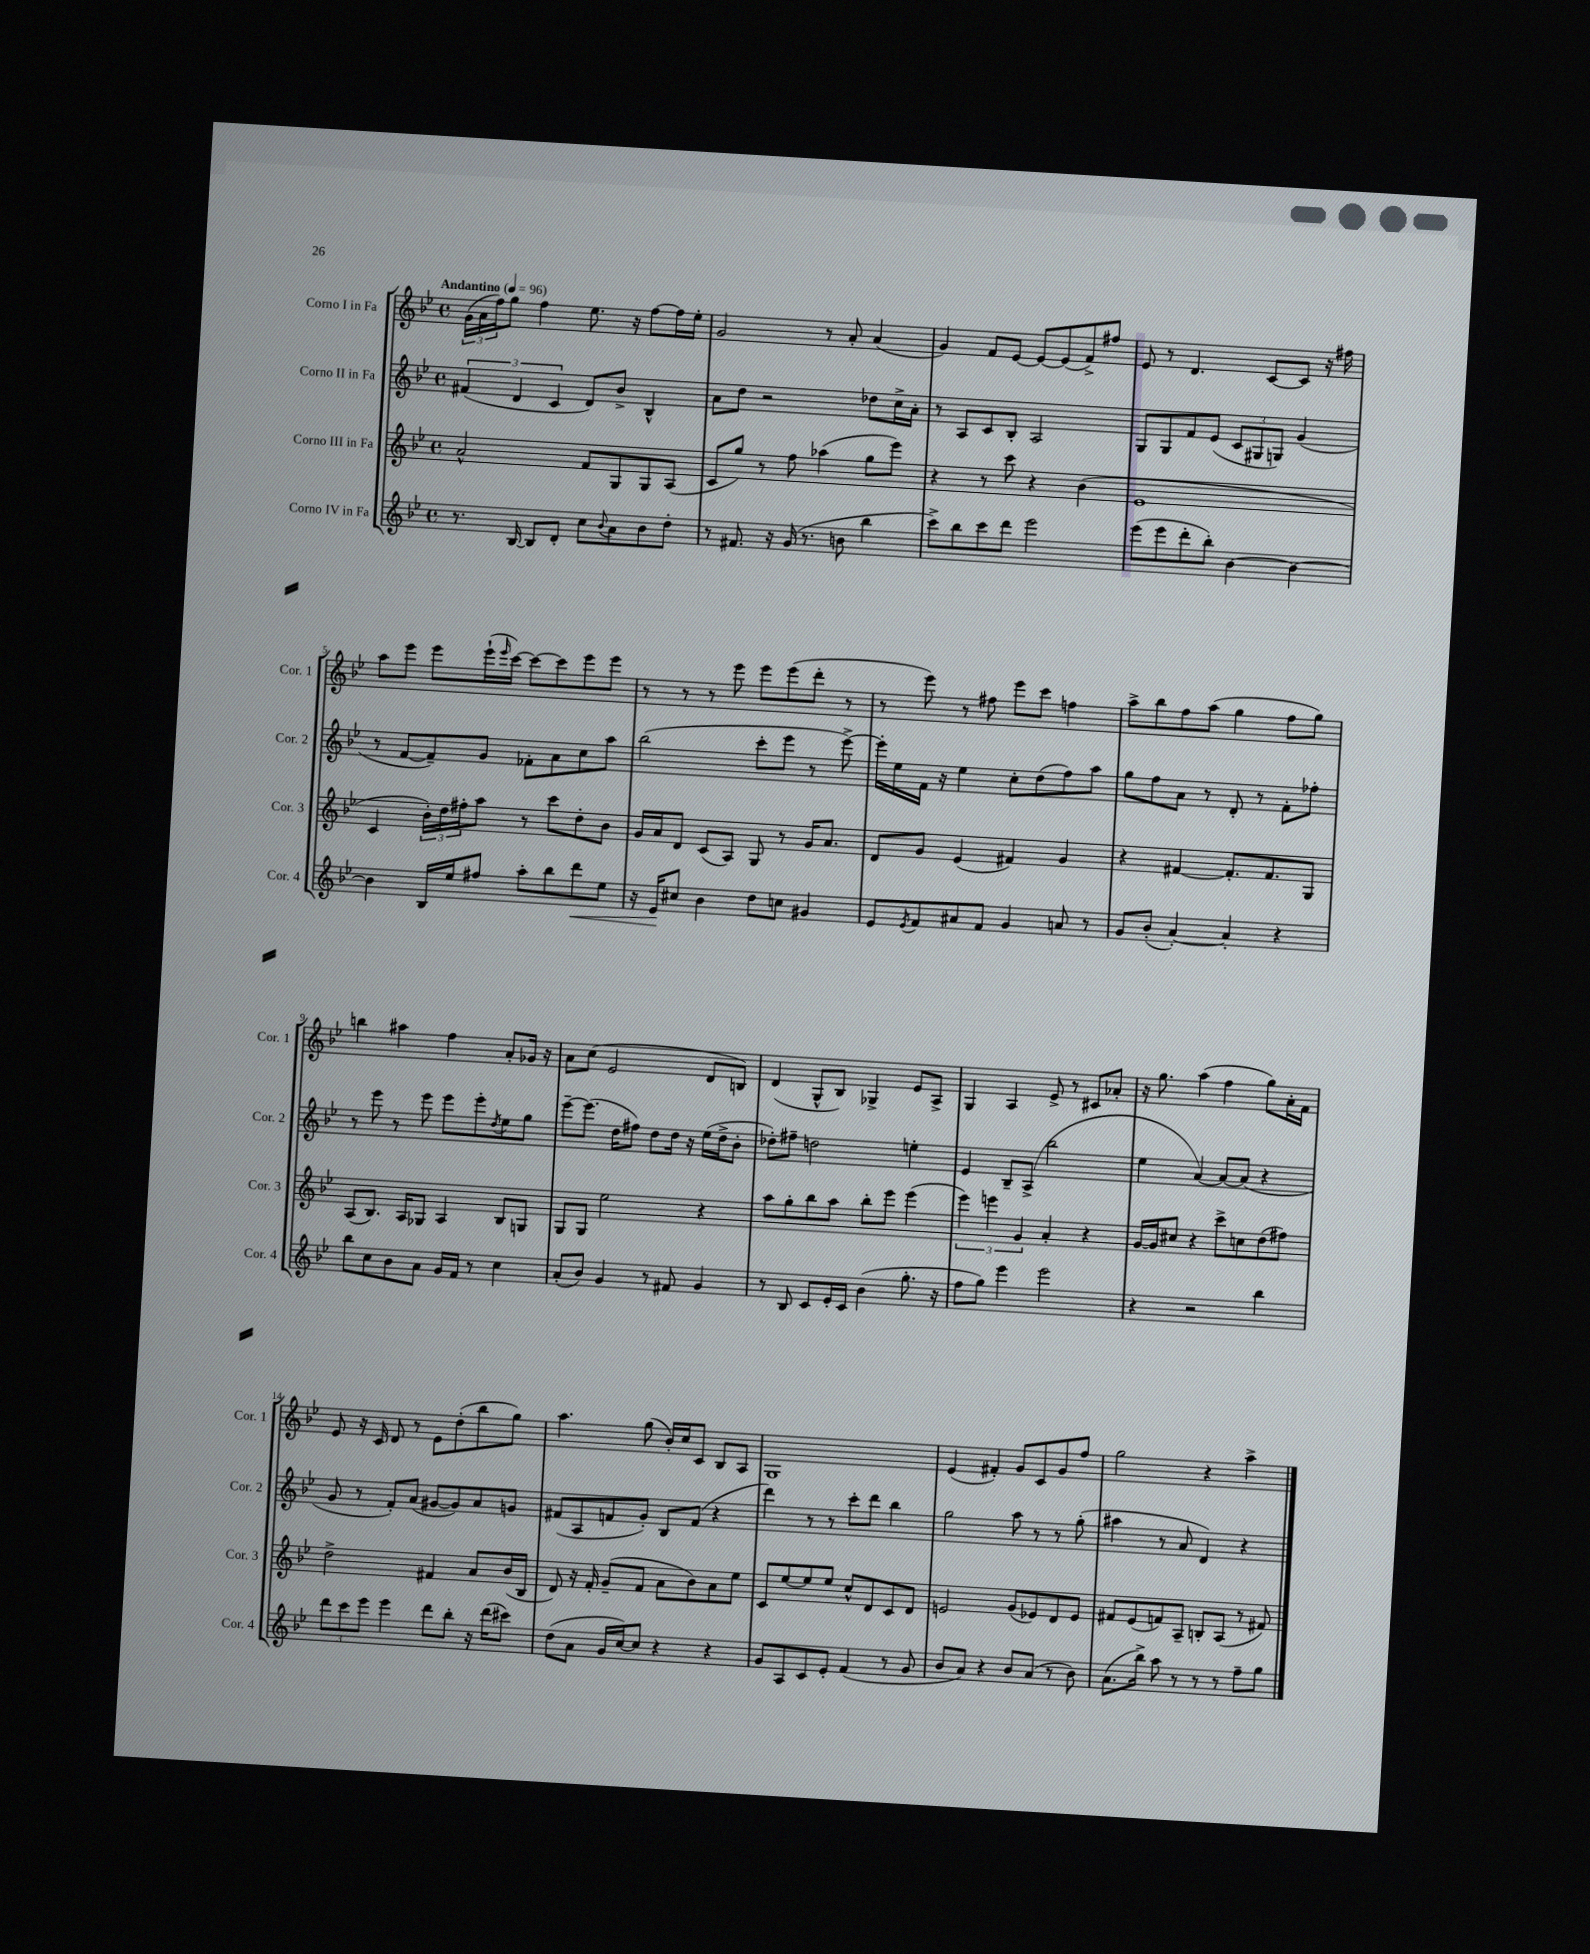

**kern	**dynam	**kern	**kern	**kern
*part4	*part4	*part3	*part2	*part1
*staff4	*staff4	*staff3	*staff2	*staff1
*I"Corno IV in Fa	*	*I"Corno III in Fa	*I"Corno II in Fa	*I"Corno I in Fa
*I'Cor. 4	*	*I'Cor. 3	*I'Cor. 2	*I'Cor. 1
*clefG2	*	*clefG2	*clefG2	*clefG2
*k[b-e-]	*	*k[b-e-]	*k[b-e-]	*k[b-e-]
*M4/4	*	*M4/4	*M4/4	*M4/4
*met(c)	*	*met(c)	*met(c)	*met(c)
*MM96	*	*MM96	*MM96	*MM96
=1	=1	=1	=1	=1
!	!	!	!	!LO:TX:a:B:t=Andantino
8.r	.	2a^^/	(6f#X/	(24g\LL
.	.	.	.	24a\
.	.	.	.	24ff\J)
.	.	.	.	8gg\J
.	.	.	6d/	.
[16B-/	.	.	.	.
8B-/L]	.	.	.	4ff\
.	.	.	6c/	.
8d'/J	.	.	.	.
8cc\L	.	8f/L	8d/L)	8.ee-\
8qqb-/	.	.	.	.
8a\	.	8G/	8b-^/J	.
.	.	.	.	16r
8b-\	.	8G/	4B-^^/	[8ff\L
8dd'\J	.	(8A/J	.	16ff\L]
.	.	.	.	16ee-'\JJ
=2	=2	=2	=2	=2
8r	.	8c/L	8a\L	2g/
8.f#X/	.	8gg/J)	8dd\J	.
.	.	8r	2r	.
16r	.	.	.	.
(16g/	.	8ff\	.	.
8.r	.	.	.	.
.	.	(4aa-X\	.	8r
8bn\	.	.	.	8a'/
4bb-\	.	8gg\L	8dd-X\L	(4a/
.	.	8eee-\J)	16cc^\L	.
.	.	.	16a'\JJ	.
=3	=3	=3	=3	=3
8ccc^\L)	.	4r	8r	4g/)
8bb-\	.	.	8A/L	.
8ccc\	.	8r	8c/	8f/L
8ddd\J	.	8ccc\	8B-'/J	[8e-/J
2eee-\	.	4r	2A/	8e-/L_
.	.	.	.	(8e-/]
.	.	(4b-\	.	8f^/)
.	.	.	.	8ff#X/J
=4	=4	=4	=4	=4
(8eee-\L	.	1e-	8G/L	8e-/
8eee-\	.	.	8G/	8r
8ddd'\	.	.	8f/	4.d/
8bb-'\J)	.	.	(8e-/J	.
[4b-\	.	.	12c/L	.
.	.	.	12G#X/	.
.	.	.	.	[8c/L
.	.	.	12Gn/J)	.
4b-\_	.	.	(4g/	8c/J]
.	.	.	.	16r
.	.	.	.	16ff#X\
!!LO:LB:g=z
=5	=5	=5	=5	=5
4b-\]	.	4c/	8r	8aa\L
.	.	.	[8f/L	8eee-\J
16B-/LL	.	24b-'\LL)	8f~/])	8eee-\L
.	.	24dd\	.	.
16ee-/J	.	.	.	.
.	.	24ff#X'\J	.	.
8ff#X/J	.	8aa\J	8g/J	(16eee-`\L
.	.	.	.	16qqeee-/
.	.	.	.	[16ccc\JJ)
8aa'\L	.	8r	8f-X'\L	8ccc\L_
8bb-\	.	8ccc\L	8a\	8ccc\]
!	!LO:HP:b	!	!	!
8ddd\	<	8dd'\	8cc\	8eee-\
8ee-\J	.	8b-\J	8aa\J	8eee-\J
=6	=6	=6	=6	=6
16r	.	16g/LL	(2bb-\	8r
16e-/KL	.	16a/J	.	.
8cc#X/J	[	8d/J	.	8r
4b-\	.	(8c/L	.	8r
.	.	8A/J)	.	8eee-\
8dd\L	.	8G/	8ccc'\L	8eee-\L
8ccn\J	.	8r	8eee-\J	(8eee-\
4g#X/	.	16g/KL	8r	8ddd'\J
.	.	8.a/J	.	.
.	.	.	[8eee-^\)	8r
=7	=7	=7	=7	=7
8e-/L	.	8d/L	16eee-'\LL]	8r
.	.	.	16ee-\	.
8qe-/	.	.	.	.
8f/	.	8g/J	16f\JJ	8eee-\)
.	.	.	16r	.
8a#X/	.	(4e-/	4ee-\	8r
8f/J	.	.	.	8ff#X\
4g/	.	4f#X/)	8cc'\L	8eee-\L
.	.	.	(8dd\	8ccc\J
8an/	.	4g/	8ff\)	4ffn\
8r	.	.	8aa\J	.
=8	=8	=8	=8	=8
8g/L	.	4r	8gg\L	8aa^\L
(8b-'/J	.	.	8ff\	8bb-\
[4a'/)	.	[4f#X/	8a\J	8ff\
.	.	.	8r	(8aa\J
4a'/]	.	8.f#'/L]	8d'/	4gg\
.	.	.	8r	.
.	.	8.f#/	.	.
4r	.	.	8f'\L	8ff\L
.	.	8G/J	8ff-X'\J	8gg\J)
!!LO:LB:g=z
=9	=9	=9	=9	=9
8bb-\L	.	(8A/L	8r	4bbn\
8cc\	.	8.B-/J)	8eee-\	.
8b-\	.	.	8r	4aa#X\
.	.	16A/KL	.	.
8a\J	.	8G-X/J	8eee-\	.
16g/LL	.	4A/	8eee-\L	4ff\
16f/JJ	.	.	.	.
8r	.	.	8eee-'\	.
.	.	.	8qdd/	.
4cc\	.	8B-/L	8ee-\	8a'/L
.	.	8Gn/J	8gg\J	16g-X/Jk
.	.	.	.	16r
=10	=10	=10	=10	=10
(8a'/L	.	8G/L	[8eee-~\L	8a\L
8b-/J)	.	8G/J	(8.eee-\J]	(8cc\J
4g/	.	2ee-\	.	2e-/
.	.	.	16dd\KL	.
.	.	.	8ff#X\J)	.
8r	.	.	8dd\L	.
8f#X/	.	.	16dd\Jk	.
.	.	.	16r	.
4g/	.	4r	(16ee-\LL	8d/L
.	.	.	16dd^\J	.
.	.	.	8b-'\J	8Bn/J)
=11	=11	=11	=11	=11
8r	.	8aa\L	8dd-X'\L)	(4d/
8B-/	.	8gg'\	8ff#X~\J	.
8c/L	.	8bb-\	2ddn\	8G^^/L
16e-'/L	.	8aa\J	.	8B-/J)
16c/JJ	.	.	.	.
(4b-\	.	8bb-'\L	.	4G-X^/
.	.	8eee-\J	.	.
8.gg'\	.	(4eee-\	4een'\	8e-/L
.	.	.	.	8A^/J
16r	.	.	.	.
=12	=12	=12	=12	=12
8ff\L	.	6eee-\)	4e-/	4G/
8gg\J)	.	.	.	.
.	.	6eeen\	.	.
4eee-\	.	.	8B-~/L	4A/
.	.	6g/	.	.
.	.	.	(8A^/J	.
2eee-\	.	4a'/	2bb-\	8e-^/
.	.	.	.	8r
.	.	4r	.	8c#X/L
.	.	.	.	8a-X'/J
=13	=13	=13	=13	=13
4r	.	[16g/LL	4ee-\	16r
.	.	16g/J]	.	8.gg\
.	.	8cc#X/J	.	.
2r	.	4r	[4a/)	(4aa\
.	.	8ccc^\L	8a/L_	4ff\
.	.	8ccn\	(8a/J]	.
4bb-\	.	(8dd\	4r	8gg\L)
.	.	8ff#X\J)	.	16a'\L
.	.	.	.	16f\JJ
!!LO:LB:g=z
=14	=14	=14	=14	=14
12ddd\L	.	2dd^\	8g/	8e-/
12ccc\	.	.	.	.
.	.	.	8r	16r
12eee-\J	.	.	.	.
.	.	.	.	16c/
4eee-\	.	.	8f'/L)	8d/
.	.	.	(8a/J	8r
8ddd\L	.	4f#X/	[8g#X/L	8e-\L
8bb-'\J	.	.	8g#/])	(8dd'\
16r	.	8a/L	8a/	8bb-\
(16ddd\KL	.	.	.	.
8ccc#X\J)	.	(16b-/L	8gn/J	8gg\J)
.	.	16B-/JJ	.	.
=15	=15	=15	=15	=15
(8dd\L	.	8d/)	(8f#X/L	4.aa\
8a\J	.	16r	8A/	.
.	.	16f'/	.	.
16g/LL	.	(8g~/L	8fn/	.
[16cc/J)	.	.	.	.
8cc/J]	.	8f/J	8g'/J)	(8gg\
4r	.	8a\L	8B-/L	16b-'/LL)
.	.	.	.	16cc/J
.	.	8b-\)	(8f/J	8c/J
4r	.	8a\	4r	8B-/L
.	.	8ee-\J	.	8A/J
=16	=16	=16	=16	=16
8g/L	.	8c/L	4ddd\)	1G
8A/	.	[8ee-/	.	.
8c/	.	8ee-/]	8r	.
8e-'/J	.	8ee-/J	8r	.
(4f/	.	8cc^^/L	8ccc'\L	.
.	.	8d/	8ddd\J	.
8r	.	8c/	4bb-\	.
8g/	.	8d/J	.	.
=17	=17	=17	=17	=17
8b-/L	.	2en/	2gg\	(4e-/
8a/J)	.	.	.	.
4r	.	.	.	4f#X'/)
8b-/L	.	(8g/L	8aa\	8g/L
(8a/J	.	8e-X/)	8r	8c/
8r	.	8d/	8r	8g/
8b-\)	.	8e-/J	(8gg'\	8ff/J
=18	=18	=18	=18	=18
(8.a\L	.	8f#X/L	4aa#X\	2gg\
.	.	(8e-/	.	.
16bb-^\Jk)	.	.	.	.
8aa\	.	8fn/)	8r	.
8r	.	8A~/J	8a/	.
8r	.	8Bn'/L	4d/)	4r
8r	.	(8A/J	.	.
8ff~\L	.	8r	4r	4aa^\
8gg\J	.	8f#X/)	.	.
==	==	==	==	==
*-	*-	*-	*-	*-
